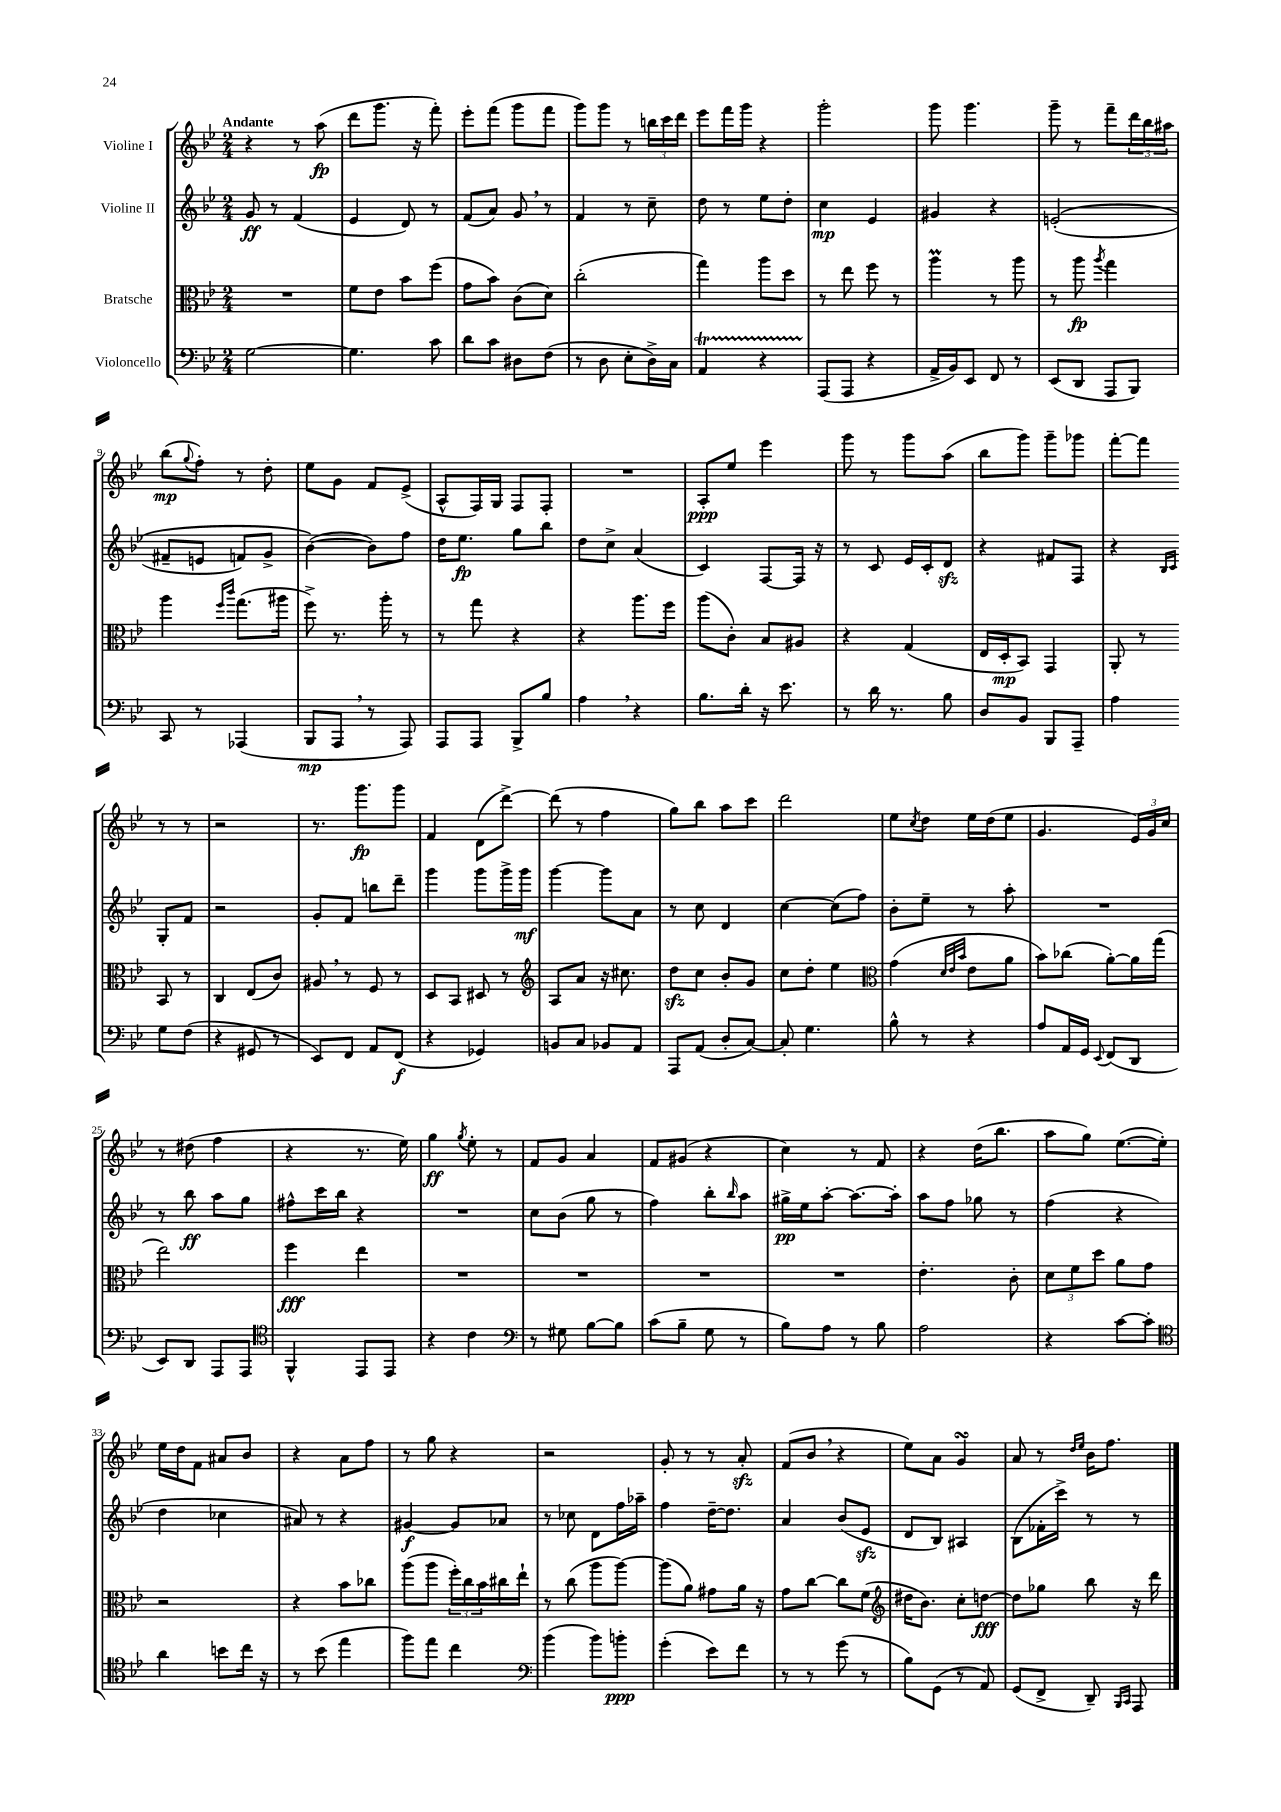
<<
\new StaffGroup <<
\new Staff = "s0" \with { instrumentName = "Violine I" } {
    \clef treble \key bes \major \numericTimeSignature \time 2/4 \tempo "Andante"
    r4 r8 a''8\fp( |
    d'''8 g'''8. r16 f'''8-.) |
    ees'''8-. f'''8( g'''8 f'''8 |
    g'''8) g'''8 r8 \tuplet 3/2 { b''16 c'''16 d'''16 } |
    ees'''8 f'''16 g'''16 r4 |
    g'''2-. |
    g'''8 g'''4. |
    g'''8-- r8 f'''8-- \tuplet 3/2 { d'''16 bes''16 ais''16 } |
    bes''8\mp( \appoggiatura { g''8 } f''8-.) r8 d''8-. |
    ees''8 g'8 f'8 ees'8->( |
    a8-^ f16) g16 f8 f8-. |
    R2 |
    a8-.\ppp ees''8 ees'''4 |
    g'''8 r8 g'''8 a''8( |
    bes''8 g'''8) g'''8-- ges'''8 |
    f'''8~-. f'''8 r8 r8 |
    r2 |
    r8. g'''8.\fp g'''8 |
    f'4 d'8( d'''8~->) |
    d'''8( r8 f''4 |
    g''8) bes''8 a''8 c'''8 |
    d'''2 |
    ees''8 \acciaccatura { c''8 } d''8 ees''16 d''16( ees''8 |
    g'4. \tuplet 3/2 { ees'16) g'16 c''16 } |
    r8 dis''8( f''4 |
    r4 r8. ees''16) |
    g''4\ff \acciaccatura { g''8 } ees''8-. r8 |
    f'8 g'8 a'4 |
    f'8 gis'8( r4 |
    c''4) r8 f'8 |
    r4 d''16( bes''8. |
    a''8 g''8) ees''8.~( ees''16-.) |
    ees''16 d''16 f'8 ais'8 bes'8 |
    r4 a'8 f''8 |
    r8 g''8 r4 |
    r2 |
    g'8-. r8 r8 a'8-.\sfz |
    f'8( bes'8 \breathe r4 |
    ees''8) a'8 g'4\turn |
    a'8 r8 \grace { d''16 ees''16 } bes'16 f''8. \bar "|." |
}
\new Staff = "s1" \with { instrumentName = "Violine II" } {
    \clef treble \key bes \major \numericTimeSignature \time 2/4
    g'8\ff r8 f'4( |
    ees'4 d'8) r8 |
    f'8( a'8) g'8 \breathe r8 |
    f'4 r8 c''8-- |
    d''8 r8 ees''8 d''8-. |
    c''4\mp ees'4 |
    gis'4 r4 |
    e'2-.(\( |
    fis'8-- e'8 f'8) g'8-> |
    bes'4~(\) bes'8) f''8 |
    d''16 ees''8.\fp g''8 bes''8 |
    d''8 c''8-> a'4( |
    c'4) f8~ f16 r16 |
    r8 c'8 ees'16 c'16-. d'8\sfz |
    r4 fis'8 f8 |
    r4 \grace { bes16 c'16 } g8-. f'8 |
    r2 |
    g'8-. f'8 b''8 d'''8-- |
    g'''4 g'''8 g'''16-> g'''16\mf |
    g'''4~ g'''8 a'8 |
    r8 c''8 d'4 |
    c''4~ c''8( f''8) |
    bes'8-. ees''8-- r8 a''8-. |
    R2 |
    r8 bes''8\ff a''8 g''8 |
    fis''8-^ c'''16 bes''16 r4 |
    R2 |
    c''8 bes'8( g''8 r8 |
    f''4) bes''8-. \grace { bes''16 } a''8 |
    gis''16->\pp ees''16 a''8~-. a''8.~ a''16-. |
    a''8 f''8 ges''8 r8 |
    f''4( r4 |
    d''4 ces''4 |
    ais'8) r8 r4 |
    gis'4~\f gis'8 aes'8 |
    r8 ces''8 d'8 f''16 aes''16-- |
    f''4 d''16~-- d''8. |
    a'4 bes'8( ees'8\sfz |
    d'8 bes8) ais4 |
    bes8( fes'16-. c'''16->) r8 r8 \bar "|." |
}
\new Staff = "s2" \with { instrumentName = "Bratsche" } {
    \clef alto \key bes \major \numericTimeSignature \time 2/4
    R2 |
    f'8 ees'8 bes'8 f''8( |
    g'8 bes'8) c'8( d'8) |
    c''2-.( |
    g''4) a''8 d''8 |
    r8 ees''8 f''8 r8 |
    a''4\prall r8 a''8 |
    r8 a''8\fp \acciaccatura { a''8 } g''4 |
    a''4 \grace { f''16 c'''16 } g''8.( ais''16 |
    f''8->) r8. a''16-. r8 |
    r8 g''8 r4 |
    r4 a''8. f''16 |
    a''8( c'8-.) bes8 ais8 |
    r4 g4( |
    ees16 d16-.\mp bes,8) g,4 |
    a,8-. r8 bes,8 r8 |
    c4 ees8( c'8) |
    ais8 \breathe r8 f8 r8 |
    d8 bes,8 dis8 r8 |
    \clef treble a8 a'8 r16 cis''8. |
    d''8\sfz c''8 bes'8-. g'8 |
    c''8 d''8-. ees''4 |
    \clef alto g'4( \grace { d'32 ees'32 bes'32 } ees'8 a'8 |
    bes'8) ces''8( a'8~-.) a'16 g''16( |
    ees''2) |
    f''4\fff ees''4 |
    R2 |
    R2 |
    R2 |
    R2 |
    ees'4.-. c'8-. |
    \tuplet 3/2 { d'8 f'8 d''8 } a'8 g'8 |
    r2 |
    r4 bes'8 ces''8 |
    a''8( a''8 \tuplet 3/2 { f''16-.) c''16 bes'16 } cis''16 ees''16-! |
    r8 c''8( a''8 a''8~) |
    a''8( a'8) gis'8 a'16 r16 |
    g'8 c''8~ c''8 f'8( |
    \clef treble dis''16 bes'8.) c''8-. d''8~\fff |
    d''8 ges''8 bes''8 r16 d'''16 \bar "|." |
}
\new Staff = "s3" \with { instrumentName = "Violoncello" } {
    \clef bass \key bes \major \numericTimeSignature \time 2/4
    g2~ |
    g4. c'8 |
    d'8 c'8 dis8 f8( |
    r8 d8 ees8-. d16->) c16 |
    a,4\startTrillSpan r4 |
    a,,8\stopTrillSpan( a,,8 r4 |
    a,16-> bes,16) ees,8 f,8 r8 |
    ees,8( d,8 a,,8 bes,,8) |
    c,8 r8 aes,,4( |
    bes,,8\mp a,,8 \breathe r8 a,,8) |
    a,,8 a,,8 bes,,8-> bes8 |
    a4 \breathe r4 |
    bes8. d'16-. r16 ees'8. |
    r8 d'16 r8. bes8 |
    d8 bes,8 bes,,8 a,,8-- |
    a4 g8 f8( |
    r4 gis,8 r8 |
    ees,8) f,8 a,8 f,8\f( |
    r4 ges,4) |
    b,8 c8 bes,8 a,8 |
    a,,8 a,8( d8-. c8~) |
    c8-. g4. |
    bes8-^ r8 r4 |
    a8 a,16 g,16 \appoggiatura { ees,8 } f,8( d,8 |
    ees,8) d,8 a,,8 a,,8 |
    \clef tenor f,4-^ ees,8 ees,8 |
    r4 c'4 |
    \clef bass r8 gis8 bes8~ bes8 |
    c'8( bes8-- g8 r8 |
    bes8) a8 r8 bes8 |
    a2 |
    r4 c'8~ c'8-. |
    \clef tenor a'4 b'8 c''16 r16 |
    r8 bes'8( ees''4 |
    f''8) ees''8 c''4 |
    \clef bass bes'4( bes'8) b'8-.\ppp |
    g'4-.( ees'8) f'8 |
    r8 r8 g'8( r8 |
    bes8) g,8( r8 a,8) |
    g,8( f,8-> d,8--) \grace { bes,,16 c,16 } a,,8 \bar "|." |
}
>>
>>
